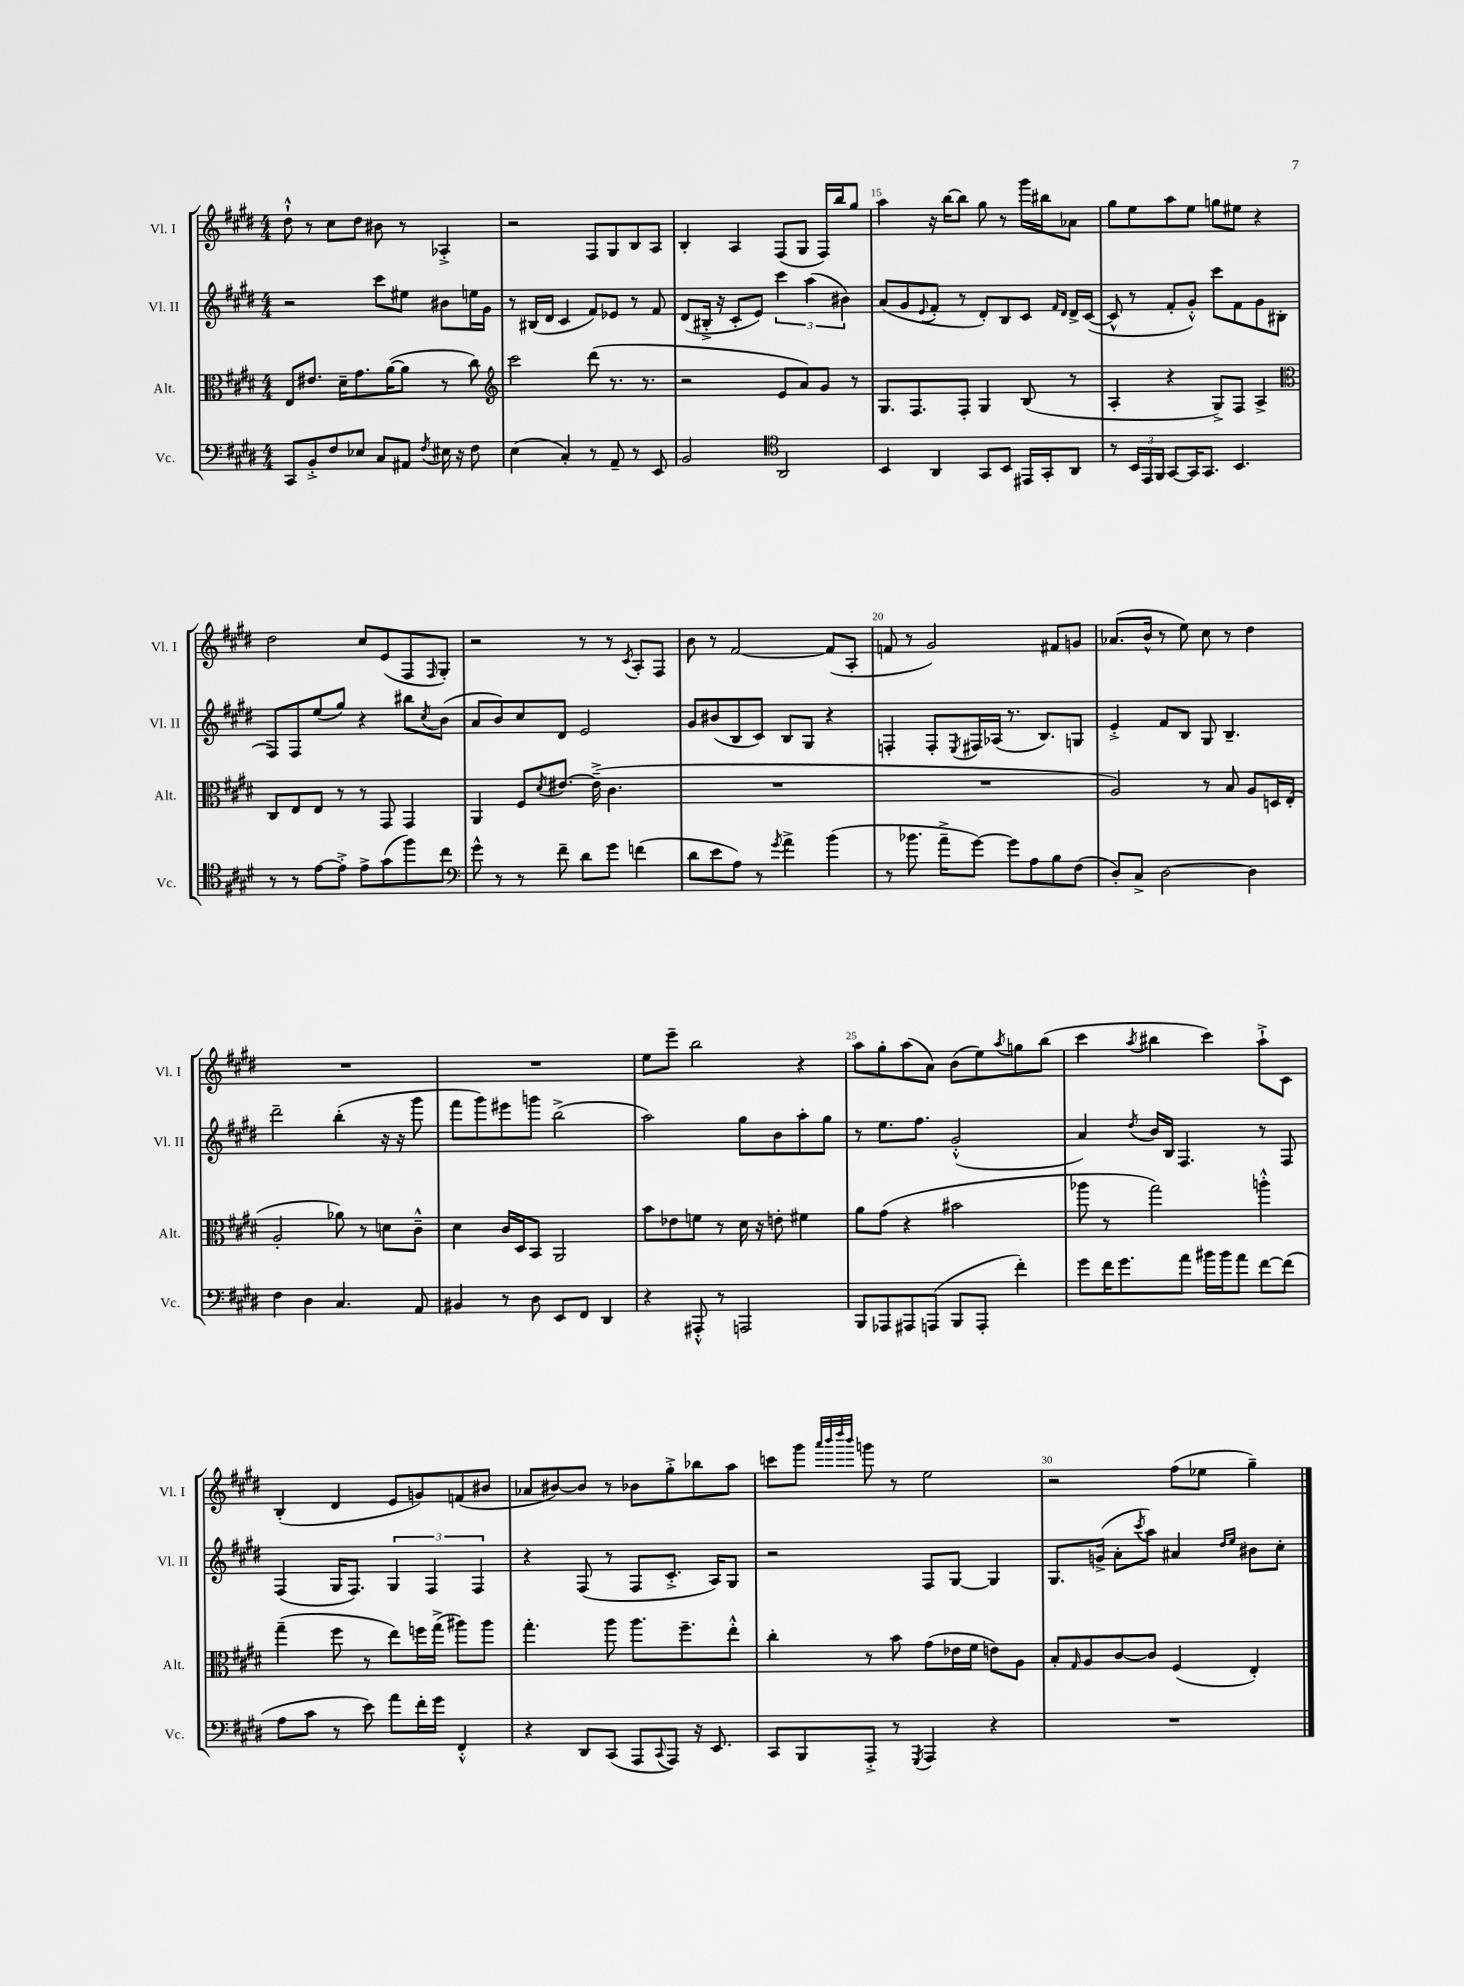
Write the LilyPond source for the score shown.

<<
\new StaffGroup <<
\new Staff = "s0" \with { instrumentName = "Vl. I" shortInstrumentName = "Vl. I" } {
    \clef treble \key e \major \numericTimeSignature \time 4/4
    dis''8-!-^ r8 cis''8 dis''8 bis'8 r8 aes4-.-> |
    r2 fis8 gis8 b8 a8 |
    b4-. a4 fis8( gis8 fis16) b''16 gis''8 |
    a''4 r16 b''16~ b''8 gis''8 r8 gis'''16 bis''16 aes'8 |
    gis''8 e''8 a''8 e''8 g''8 eis''8 r4 |
    dis''2 cis''8 e'8( fis8 \grace { fis16 } gis8-.) |
    r2 r8 r8 \acciaccatura { cis'8 } a8-. fis8 |
    b'8 r8 fis'2~ fis'8( a8-. |
    f'8 r8 gis'2) fis'8 g'8 |
    aes'8.( b'16-^ r8 e''8) cis''8 r8 dis''4 |
    R1 |
    R1 |
    e''8 e'''8-- b''2 r4 |
    a''8 gis''8-. a''8( a'8) b'8( e''8) \acciaccatura { a''8 } g''8 b''8( |
    cis'''4 \acciaccatura { a''8 } bis''4 cis'''4) a''8-!-> cis'8 |
    b4-.( dis'4 e'8 g'8) f'8( bis'8 |
    aes'8 bis'8~) bis'8 r8 bes'8 gis''8-.-> bes''8 a''8 |
    c'''8 gis'''8 \grace { a'''32 b'''32 dis''''32 b'''32 } g'''8 r8 e''2 |
    r2 fis''8( ees''8 gis''4--) \bar "|." |
}
\new Staff = "s1" \with { instrumentName = "Vl. II" shortInstrumentName = "Vl. II" } {
    \clef treble \key e \major \numericTimeSignature \time 4/4
    r2 cis'''8 eis''8 bis'8 e''16 gis'16 |
    r8 bis16( dis'16 cis'4 fis'8) ees'8 r8 fis'8 |
    dis'8( bis16-.-> r16 cis'8-. e'8) \tuplet 3/2 { cis'''4 a''4( bis'4) } |
    a'8( gis'8 \appoggiatura { e'8 } fis'8-. r8 dis'8-.) b8 cis'8 \grace { fis'16 dis'16 } dis'16-> cis'16~( |
    cis'8-^ r8 fis'8-. gis'8-.-^) cis'''8 fis'8 gis'8 bis8( |
    fis8) fis8 e''8( gis''8) r4 bis''8 \acciaccatura { cis''8 } b'8( |
    a'8 b'8) cis''8 dis'8 e'2 |
    gis'8 bis'8( b8 cis'8) b8 gis8 r4 |
    f4-. f8-. \acciaccatura { e8 } fis16 aes16( r8. b8.) g8 |
    e'4-.-> fis'8 b8 gis8 b4.-- |
    dis'''2-- b''4-.( r16 r16 gis'''8 |
    fis'''8 gis'''8) eis'''8 g'''8 b''2->( |
    a''2) gis''8 b'8 a''8-. gis''8 |
    r8 e''8. fis''8. gis'2-.-^( |
    a'4) \acciaccatura { dis''8 } b'16 b16 fis4. r8 fis8 |
    fis4( gis16 fis8.) \tuplet 3/2 { gis4 fis4 fis4 } |
    r4 fis8( r8 fis8 cis'8.-.-> a16) gis8 |
    r2 fis8 gis8~ gis4 |
    gis8. g'16->( a'8-. \acciaccatura { cis'''8 } a''8) ais'4 \grace { dis''16 e''16 } bis'8 cis''8-. \bar "|." |
}
\new Staff = "s2" \with { instrumentName = "Alt." shortInstrumentName = "Alt." } {
    \clef alto \key e \major \numericTimeSignature \time 4/4
    e8 eis'8. dis'16-- gis'8. a'16~( a'8 r8 cis''8) |
    \clef treble cis'''2 dis'''8( r8. r8. |
    r2 e'8 a'8) gis'8 r8 |
    gis8. fis8. fis8-. gis4 b8( r8 |
    a4-. r4 gis8->) fis8 a4-> |
    \clef alto cis8 e8 e8 r8 r8 gis,8 gis,4 |
    a,4 fis8 \acciaccatura { dis'8 } eis'8.~ eis'16--->( cis'4. |
    R1 |
    R1 |
    a2) r8 b8 a8 d16 e16-.( |
    a2-. aes'8) r8 d'8 cis'8---^ |
    dis'4 cis'16 dis16 b,8 a,2 |
    b'8 ees'8 f'8 r8 dis'16 r16 e'8-. fis'4 |
    a'8 gis'8( r4 bis'2 |
    aes''8 r8 gis''2) a''4-.-^ |
    gis''4--( fis''8 r8 e''8) f''16 gis''16->( ais''8) ais''8 |
    gis''4.-. a''8 a''8. fis''8.-- e''8-.-^ |
    cis''4-. r8 b'8 gis'8( ees'16 fis'16 e'8) a8 |
    b8-. \grace { gis16 } a8 cis'8~ cis'8 fis4( e4-.) \bar "|." |
}
\new Staff = "s3" \with { instrumentName = "Vc." shortInstrumentName = "Vc." } {
    \clef bass \key e \major \numericTimeSignature \time 4/4
    cis,8 b,8-.-> fis8 ees8 cis8 ais,8 \acciaccatura { fis8 } eis16 r16 fis8 |
    e4( cis4-.) r8 a,8-- r8 e,8 |
    b,2 \clef tenor a,2 |
    b,4 a,4 gis,8 b,8 eis,16 gis,16-. a,8 |
    r8 \tuplet 3/2 { b,16 e,16 fis,16 } gis,8~ gis,16 gis,8. b,4. |
    r8 r8 e'8~ e'8-.-> e'8-> gis'8( fis''8) cis''8 |
    \clef bass gis'8-^ r8 r8 fis'8-- dis'8 gis'8 f'4( |
    dis'8 e'8 a8) r8 \acciaccatura { gis'8 } a'4-> b'4( |
    r8 bes'8. a'16---> gis'8~) gis'8 a8 b8 fis8( |
    dis8-.) cis8-> dis2~ dis4 |
    fis4 dis4 cis4. a,8 |
    bis,4 r8 dis8 e,8 fis,8 dis,4 |
    r4 ais,,8-.-^ r8 a,,2 |
    b,,8 aes,,8 ais,,8 a,,8( b,,8 a,,8-. fis'4-.) |
    gis'8 fis'16 gis'8. a'8 bis'16 bis'16 a'8 fis'8~ fis'8( |
    a8 cis'8 r8 e'8) a'8 fis'16-. gis'16 fis,4-.-^ |
    r4 dis,8 cis,8( a,,8 \appoggiatura { cis,8 } a,,8) r16 e,8. |
    cis,8 b,,8 a,,8-.-> r8 \acciaccatura { gis,,8 } a,,4 r4 |
    R1 \bar "|." |
}
>>
>>
\layout { \context { \Score currentBarNumber = #12 \override BarNumber.break-visibility = ##(#f #t #t) barNumberVisibility = #(every-nth-bar-number-visible 5) } }
